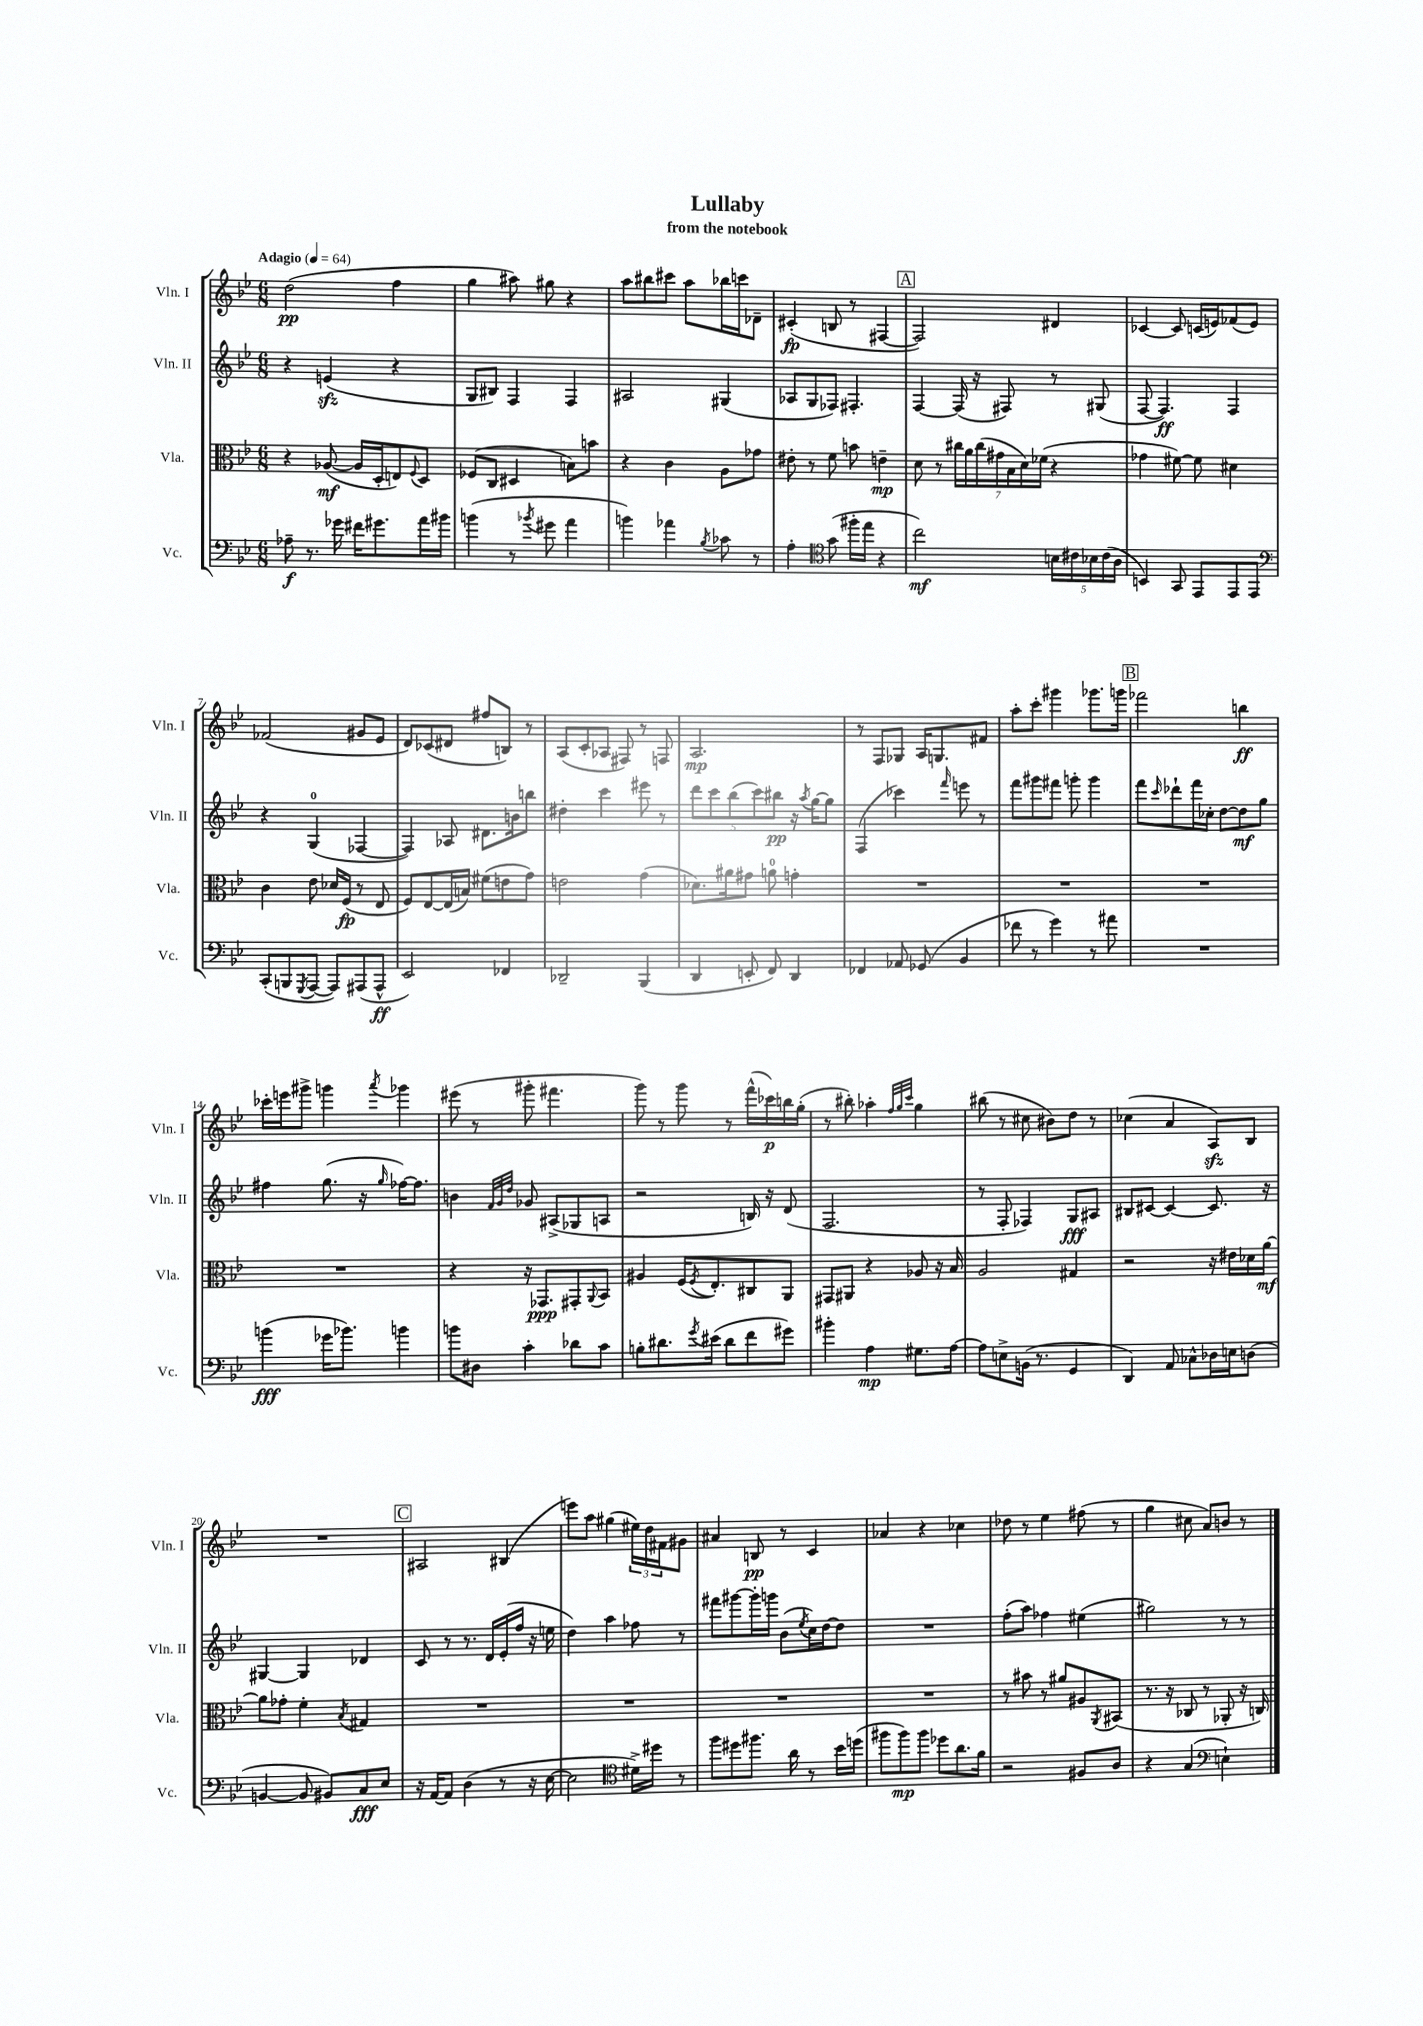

**kern	**kern	**kern	**kern
*staff4	*staff3	*staff2	*staff1
*clefF4	*clefC3	*clefG2	*clefG2
*k[b-e-]	*k[b-e-]	*k[b-e-]	*k[b-e-]
*M6/8	*M6/8	*M6/8	*M6/8
*MM64	*MM64	*MM64	*MM64
8A-~\	4r	4r	(2dd\
8.r	.	.	.
.	([8A-/	(4e/	.
16g-\	.	.	.
16f#\LK	16A-/]LL	.	.
8.g#\	16D'/J	.	.
.	8E/)	4r	4ff\
.	8qqF/	.	.
16a\L	8D/J	.	.
16b#\JJ	.	.	.
=	=	=	=
(4b\	(8F-/L	8G/L	4gg\
.	8C/J	8B#/J)	.
8r	4D#/	4F/	8aa#\)
8qb-/	.	.	.
8g#\	.	.	8gg#\
4a\	8B\L)	4F/	4r
.	8b\J	.	.
=	=	=	=
4b\)	4r	2A#/	8aa\L
.	.	.	8bb#\
4a-\	4c\	.	8ccc#\J
.	.	.	8aa\L
8qB-/	.	.	.
8c-\	8A\L	(4G#/	16bb-\L
.	.	.	16ccc\J
8r	8g-\J	.	8d-~\J
=	=	=	=
4A'\	8e#'\	8A-/L	(4c#'/
.	8r	8G/	.
*clefC4	*	*	*
(8g\	8f\	8F-/J)	8B/
16ff#'\LL	8b\	4.F#'/	8r
16ee-\JJ	.	.	.
4r	4e~\	.	[4F#/
=	=	=	=
2cc\)	8d\	[4F/	2F#/])
.	8r	.	.
.	28cc#\LL	(16F/]	.
.	28a\	.	.
.	.	16r	.
.	(28cc#\	.	.
.	28g#\	.	.
.	.	8F#/)	.
.	28B-\	.	.
.	28d\)	.	.
.	(28f-\JJ	.	.
20B\LL	4r	8r	4d#/
20c#\	.	.	.
20B-\	.	.	.
.	.	(8G#/	.
(20c#\	.	.	.
20A\JJ	.	.	.
=	=	=	=
4BB/)	4g-\	[8F/	[4c-/
.	.	4.F/])	.
8GG/	[8f#\)	.	8c-/]
8EE-/L	8f#\]	.	(16c/LL
.	.	.	16e/J)
8EE-/	4d#\	4F/	(8f-/
8EE-/J	.	.	8e/J)
=	=	=	=
*clefF4	*	*	*
(8CC'/L	4c\	4r	(2f-/
8BBB/	.	.	.
8qGGG/	.	.	.
[8AAA/J	8e-\	(4G/	.
8AAA/]L)	16d-/LL	.	.
.	(16F/JJ	.	.
(8AAA#/	8r	[4F-/	8g#/L
8AAA#^^/J	8E-/	.	8e-/J
=	=	=	=
2EE-/)	8F/L)	4F-/])	8d/L)
.	[8E-/	.	(8c-/
.	(16E-/]L	8A-/	8d#/J
.	16B/JJ)	.	.
.	(8f#\L	8.d#\L	8ff#/L
4FF-/	8e\	.	8B/J)
.	.	16b\k	.
.	8g\J)	8bb\J	8r
=	=	=	=
2DD-~/	2e\	4dd#'\	(8A/L
.	.	.	8c'/
.	.	4ccc\	8A-/J
.	.	.	8F#/)
(4BBB-/	(4g\	8eee#\	8r
.	.	8r	8F/
=	=	=	=
4DD/	8.d-\L)	10ddd\L	2.A/
.	.	10ccc\	.
.	16a#\k	.	.
.	.	(10bb-\	.
8EE'/	8g#\J	.	.
.	.	10ccc\)	.
8FF/)	8a\	.	.
.	.	10bb#\J	.
4DD/	4g'\	16r	.
.	.	8qaa/	.
.	.	[16gg\LK	.
.	.	8gg\]J	.
=	=	=	=
4FF-/	2.r	(4F/	8r
.	.	.	8F/L
8AA-/	.	4ccc-\)	8G-/J
(8GG-/	.	.	16A/LK
.	.	.	8.G/
.	.	16qqfff/	.
4BB-/	.	8eee\	.
.	.	8r	8f#/J
=	=	=	=
8f-\	2.r	8fff\L	8aa'\L
8r	.	8ggg#\	8ccc'\J
4g\)	.	8fff#\J	4ggg#\
.	.	8ggg'\	.
8r	.	4ggg\	8.ggg-\L
8a#\	.	.	.
.	.	.	16ggg\Jk
=	=	=	=
2.r	2.r	8fff\L	2fff-\
.	.	16qqccc/	.
.	.	8ddd-`\	.
.	.	16fff\L	.
.	.	16cc-'\JJ	.
.	.	[8dd\L	.
.	.	8dd\]	4bb\
.	.	8gg\J	.
=	=	=	=
(4b\	2.r	4ff#\	16ccc-'\LL
.	.	.	16eee\J
.	.	.	8ggg#^\J
16g-\LK	.	(8.gg\	4ggg\
8.b-\J)	.	.	.
.	.	16r	.
.	.	16qqgg/	8qaaa/
4b\	.	[16ff-\LK)	4ggg-\
.	.	8.ff-\]J	.
=	=	=	=
8b\L	4r	4b\	(8eee#\
8D#\J	.	.	8r
.	.	32qqf/LLL	.
.	.	32qqg/	.
.	.	32qqdd/JJJ	.
4c'\	16r	8g-/	8ggg#'\
.	8.GG-/L	.	.
.	.	(8A#^/L	4.fff#\
8d-\L	8GG#'/	8G-/	.
.	8qqAA/	.	.
8c\J	8BB-/J	8A/J	.
=	=	=	=
8B'\L	4A#/	2r	8ggg\)
8.d#\	.	.	8r
.	(16F/LK	.	8ggg\
8qg/	8qF/	.	.
(16e#\Jk	8.E-'/)	.	.
8d#\L	.	.	8r
8f\	8C#/	16B/)	(16fff^^\LL
.	.	16r	16ccc-\)
8g#\J)	8AA/J	(8d/	16bb\
.	.	.	(16gg'\JJ
=	=	=	=
4b#'\	8GG#/L	2.F/	8r
.	8AA#/J	.	8bb#'\)
4A\	4r	.	4aa-'\
.	.	.	32qqff/LLL
.	.	.	32qqgg/
.	.	.	32qqccc/JJJ
8.G#\L	8A-/	.	4gg\
.	16r	.	.
[16A\Jk	16B-/	.	.
=	=	=	=
8A\]L	2A/	8r	(8bb#\
8E^\	.	8F'/	8r
(16BB\Jk	.	4F-/)	8cc#\
8.r	.	.	.
.	.	.	8b#\L)
4GG/	4G#/	8G/L	8dd\J
.	.	8A#/J	8r
=	=	=	=
4DD/)	2r	8B#/L	(4cc-\
.	.	[8c#/J	.
8AA/	.	4c#/_	4a/
8C-^^\L	.	.	.
16D-\L	16r	8.c#/]	8A/L)
16E\J	16e#\LL	.	.
(8D\J	16d-\	.	8B-/J
.	[16a\JJ	16r	.
=	=	=	=
[4BB/	8a\]L	[4G#/	2.r
.	8g-'\J	.	.
8BB/]	4f'\	4G#/]	.
8BB#/L)	.	.	.
.	8qB-/	.	.
8C/	4G#/	4d-/	.
8E-/J	.	.	.
=	=	=	=
16r	2.r	8c/	2A#/
[16AA/LK	.	.	.
8AA/]J	.	8r	.
(4D\	.	8.r	.
.	.	16d/LL	.
8r	.	(16e-'/	(4B#/
.	.	16ff/JJ	.
16r	.	16r	.
[16E-\	.	16ee\	.
=	=	=	=
2E-\]	2.r	4dd\)	8eee\L)
.	.	.	8aa\J
.	.	4aa\	(4gg#\
*clefC4	*	*	*
16d#^\LL)	.	8ff-\	24ee#\LL)
.	.	.	24dd\
16dd#\JJ	.	.	.
.	.	.	24f#\J
8r	.	8r	8g#\J
=	=	=	=
8ff\L	2.r	8fff#\L	4a#/
8dd#\	.	[8ggg#\	.
8.ff#\J	.	16ggg#'\]L	8B/
.	.	16ggg\JJ	.
.	.	(8b-\L	8r
16a\	.	.	.
.	.	8qee-/	.
8r	.	16cc\L)	4c/
.	.	[16dd\J	.
16b-\LL	.	8dd\]J	.
(16dd\JJ	.	.	.
=	=	=	=
8ff#\L	2.r	2.r	4a-/
8ff#\)	.	.	.
8ff#\J	.	.	4r
8dd-\L	.	.	.
8.a\	.	.	4cc-\
16f\Jk	.	.	.
=	=	=	=
2r	8r	(8ff'\L	8dd-\
.	8b#\	8aa\J)	8r
.	8r	4ff-\	4ee-\
.	8a#/L	.	.
8F#/L	8A#/	(4ee#\	(8ff#\
.	8qAA/	.	.
8A/J	(8BB#/J	.	8r
=	=	=	=
4r	8.r	2gg#\)	4gg\
.	16r	.	.
(4G/	8C-/	.	8cc#\
.	8r	.	8a/L)
*clefF4	*	*	*
4E`\)	8AA-'/	8r	8b/J
.	16r	8r	8r
.	16C/)	.	.
==	==	==	==
*-	*-	*-	*-
